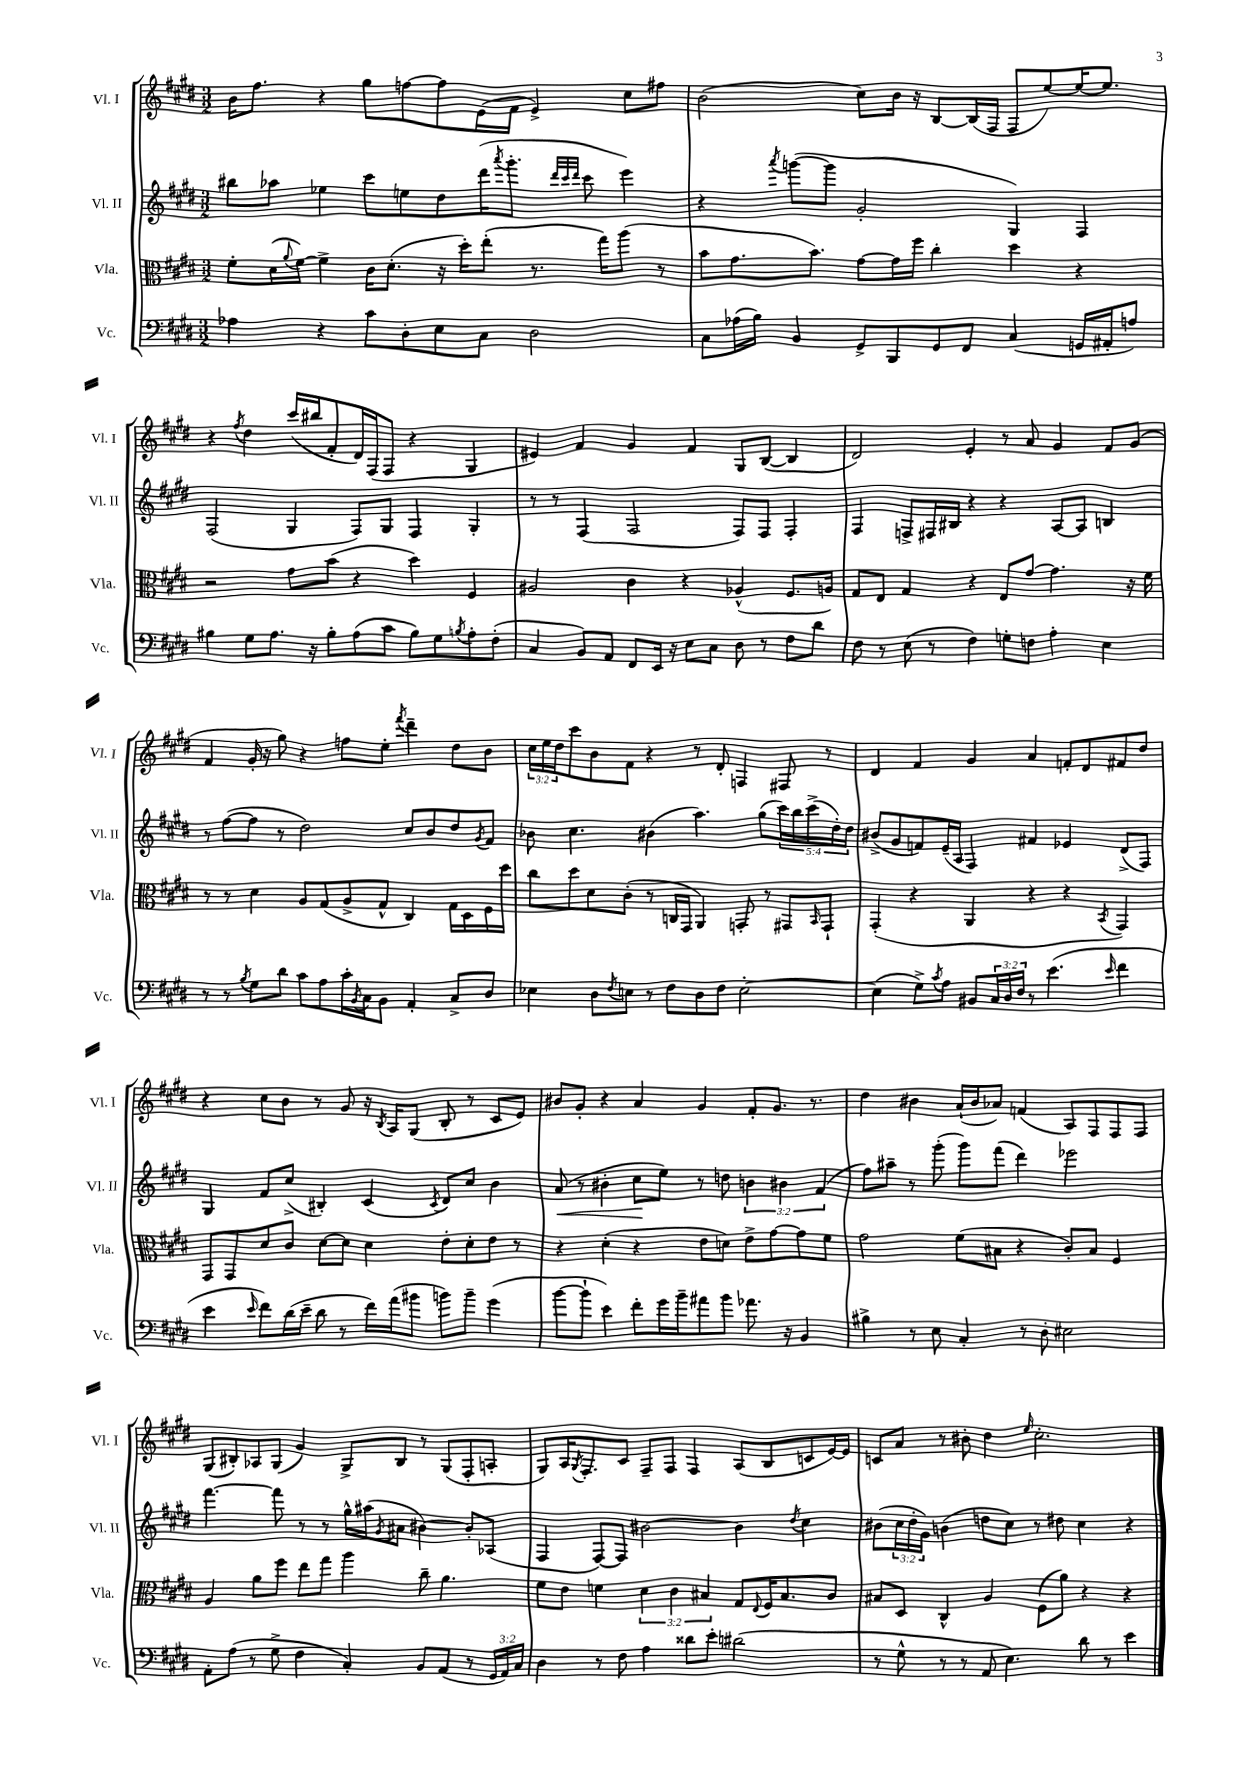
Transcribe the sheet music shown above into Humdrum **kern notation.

**kern	**kern	**kern	**dynam	**kern
*part4	*part3	*part2	*part2	*part1
*staff4	*staff3	*staff2	*staff2	*staff1
*I"Vc.	*I"Vla.	*I"Vl. II	*	*I"Vl. I
*I'Vc.	*I'Vla.	*I'Vl. II	*	*I'Vl. I
*clefF4	*clefC3	*clefG2	*	*clefG2
*k[f#c#g#d#]	*k[f#c#g#d#]	*k[f#c#g#d#]	*	*k[f#c#g#d#]
*M3/2	*M3/2	*M3/2	*	*M3/2
=1	=1	=1	=1	=1
4A-X\	8f#'\L	8bb#X\L	.	16b\KL
.	.	.	.	8.ff#\J
.	(16d#\L	8aa-X\J	.	.
.	8qqa/	.	.	.
.	[16f#\JJ)	.	.	.
4r	4f#^\]	4ee-X\	.	4r
8c#\L	16c#\KL	8ccc#\L	.	8gg#\L
.	(8.d#'\J	.	.	.
8D#'\	.	8een\	.	[8ffn\
8E\	16r	8dd#\	.	8ff\]
.	16dd#'\KL)	.	.	.
8C#\J	(8ee'\J	(16ddd#\K	.	(16e\L
.	.	8qaaa/	.	.
.	.	8.ggg#'\J	.	16f#\JJ
2D#\	8.r	.	.	4e^/)
.	.	32qqddd#/LLL	.	.
.	.	32qqccc#/	.	.
.	.	32qqddd#/JJJ	.	.
.	.	8ccc#\	.	.
.	16gg#\KL)	.	.	.
.	(8aa\J	4eee\)	.	8cc#\L
.	8r	.	.	8ff#X\J
=2	=2	=2	=2	=2
8C#\L	8b\L	4r	.	(2b\
(16A-X\L	8.g#\	.	.	.
16B\JJ)	.	.	.	.
.	.	8qaaa/	.	.
4BB/	.	([8gggn\L	.	.
.	8.b\J)	.	.	.
.	.	8ggg\J]	.	.
8GG#^/L	[8g#\L	2g#'/	.	8cc#\L)
8BBB/	16g#\L]	.	.	16b\Jk
.	16ff#\JJ	.	.	16r
8GG#/	4cc#'\	.	.	[8B/L
8FF#/J	.	.	.	(16B/L]
.	.	.	.	16F#/JJ
(4C#/	4dd#\	4G#/)	.	8F#/L
.	.	.	.	[8ee/)
16GGn/LL	4r	4F#/	.	16ee/K_
16AA#X'/J	.	.	.	8.ee/J]
8An/J)	.	.	.	.
!!LO:LB:g=z
=3	=3	=3	=3	=3
4B#X\	2r	(2F#/	.	4r
.	.	.	.	8qff#/
8G#\L	.	.	.	4dd#\
8.A\J	.	.	.	.
.	8g#\L	4G#/	.	(16ccc#/LL
16r	.	.	.	16bb#X/J
8B#'\L	(8b\J	.	.	8f#'/
(8A\	4r	8F#/L)	.	16d#/L)
.	.	.	.	(16F#/J
8c#\J	.	8G#/J	.	8F#/J
8B#\L)	4dd#\)	4F#/	.	4r
8G#\	.	.	.	.
8qBn/	.	.	.	.
8A'\	4F#/	4G#'/	.	4G#/
(8F#'\J	.	.	.	.
=4	=4	=4	=4	=4
4C#/	2A#X/	8r	.	4e#X/)
.	.	8r	.	.
8BB/L)	.	(4F#/	.	4f#/
8AA/J	.	.	.	.
8FF#/L	4c#\	2F#/	.	4g#/
16EE/Jk	.	.	.	.
16r	.	.	.	.
8E\L	4r	.	.	4f#/
8C#\J	.	.	.	.
8D#\	(4A-X^^/	8F#/L)	.	8G#/L
8r	.	8F#/J	.	([8B/J
8F#\L	8.F#/L	4F#'/	.	4B/]
8d#\J	.	.	.	.
.	16An/Jk)	.	.	.
=5	=5	=5	=5	=5
8F#\	8G#/L	4F#/	.	2d#/)
8r	8E/J	.	.	.
(8E\	4G#/	8Fn^/L	.	.
8r	.	16F#X/L	.	.
.	.	16B#X/JJ	.	.
4F#\)	4r	4r	.	4e'/
8Gn'\L	8E/L	4r	.	8r
8Fn\J	[8g#/J	.	.	8a/
4A'\	4.g#\]	[8A/L	.	4g#/
.	.	8A/J]	.	.
4E\	.	4Bn/	.	8f#/L
.	16r	.	.	(8g#/J
.	16f#\	.	.	.
!!LO:LB:g=z
=6	=6	=6	=6	=6
8r	8r	8r	.	4f#/
8r	8r	([8ff#\L	.	.
8qB/	.	.	.	.
8G#\L	4d#\	8ff#\J]	.	16g#'/
.	.	.	.	16r
8d#\J	.	8r	.	8gg#\)
8c#\L	8A/L	2dd#\)	.	4r
8A\	(8G#/	.	.	.
16c#'\L	8A^/	.	.	8ffn\L
8qBB/	.	.	.	.
16C#\J	.	.	.	.
8BB\J	8G#^^/J	.	.	8ee'\J
.	.	.	.	8qfff#/
4AA'/	4C#/)	8cc#/L	.	4ddd#~\
.	.	8b/	.	.
8C#^/L	16G#\LL	8dd#/	.	8dd#\L
.	16D#\	.	.	.
.	.	8qg#/	.	.
8D#/J	16F#\	8f#/J	.	8b\J
.	16dd#\JJ	.	.	.
=7	=7	=7	=7	=7
4E-X\	8cc#\L	8b-X\	.	24cc#\LL
.	.	.	.	24ee\
.	.	.	.	24dd#\J
.	8dd#\	4.cc#\	.	8ccc#\
8D#\L	8d#\	.	.	8b\
8qF#/	.	.	.	.
8En\J	(8c#'\J	.	.	8f#\J
8r	8r	(4b#X\	.	4r
8F#\L	16Cn/LL	.	.	.
.	16GG#/JJ	.	.	.
8D#\	4AA/)	4.aa\)	.	8r
8F#\J	.	.	.	8d#'/
[2E'\	8GGn'/	.	.	4Fn/
.	8r	(8gg#\L	.	.
.	8GG#X/L	20ccc#\L)	.	8F#X/
.	.	20bb\	.	.
.	.	(20ccc#^\	.	.
.	16qqBB/	.	.	.
.	8GG#`/J	.	.	8r
.	.	20dd#'\)	.	.
.	.	20dd#\JJ	.	.
=8	=8	=8	=8	=8
(4E\]	(4GG#'/	(8b#X^/L	.	4d#/
.	.	8g#/	.	.
8G#^\L)	4r	8fn/)	.	4f#/
8qc#/	.	.	.	.
8A\J	.	(16e~/L	.	.
.	.	16A/JJ	.	.
8BB#X/L	4AA/	4F#/)	.	4g#/
24C#/L	.	.	.	.
24D#/	.	.	.	.
24F#/JJ	.	.	.	.
8r	4r	4f#X/	.	4a/
(4.e\	.	.	.	.
.	4r	4e-X/	.	8fn'/L
.	.	.	.	8d#/
16qqe/	8qBB/	.	.	.
4f#\	4GG#/)	(8d#^/L	.	8f#X/
.	.	8F#/J)	.	8dd#/J
!!LO:LB:g=z
=9	=9	=9	=9	=9
4e\	8GG#/L	4G#/	.	4r
.	8GG#/	.	.	.
16qqe/	.	.	.	.
8f#\L)	8d#/	8f#/L	.	8cc#\L
(16d#\L	8c#/J	(8cc#^/J	.	8b\J
16e~\JJ	.	.	.	.
8d#\	[8d#\L	4B#X'/)	.	8r
8r	8d#\J]	.	.	8g#/
16f#\LL)	4d#\	(4c#/	.	16r
.	.	.	.	8qB/
(16a\J	.	.	.	16A/KL
8b#X\J	.	.	.	(8G#/J
.	.	8qc#/	.	.
8bn\L)	8e'\L	8d#/L)	.	8B'/
8b~\J	8d#'\	8cc#/J	.	8r
(4g#\	8e\J	4b\	.	8c#/L
.	8r	.	.	8e/J)
=10	=10	=10	=10	=10
!	!	!	!LO:HP:b	!
[8b\L	4r	(8a/	<	8b#X/L
8b`\J]	.	8r	.	8g#'/J
4e\)	(4d#'\	4b#X'\	.	4r
8f#'\L	4r	8cc#\L	.	4a/
16g#\L	.	8ee\J)	[	.
16b~\J	.	.	.	.
8a#X\	8e\L	8r	.	4g#/
8b\J	8dn\J)	8ddn\	.	.
8.a-X\	8e^\L	6bn\	.	8f#'/L
.	[8g#\	.	.	8.g#/J
.	.	6b#X\	.	.
16r	.	.	.	.
4BB/	8g#\]	.	.	.
.	.	.	.	8.r
.	.	(6f#/	.	.
.	8f#\J	.	.	.
=11	=11	=11	=11	=11
4B#X^\	2g#\	8ff#\L)	.	4dd#\
.	.	8aa#X~\J	.	.
8r	.	8r	.	4b#X\
8E\	.	(8ggg#'\	.	.
4C#'/	(8f#\L	8ggg#\L)	.	(16a`/LL
.	.	.	.	16b#/J
.	8B#X\J	(8fff#\J	.	8a-X/J)
8r	4r	4ddd#\)	.	(4fn/
8D#'\	.	.	.	.
2E#X\	8c#'/L)	2eee-X\	.	8A/L)
.	8B#/J	.	.	8F#/
.	4F#/	.	.	8F#/
.	.	.	.	8F#/J
!!LO:LB:g=z
=12	=12	=12	=12	=12
8AA'\L	4A/	[4.fff#\	.	(8G#/L
(8A\J	.	.	.	8B#X'/)
8r	8a\L	.	.	8A-X/
8G#^\	8ff#\J	8fff#\]	.	(8G#/J
4F#\	8ee\L	8r	.	4g#/)
.	8gg#\J	8r	.	.
4C#'/)	4aa\	16gg#^^\LL	.	8G#^/L
.	.	(16aa#X\J	.	.
.	.	8qg#/	.	.
.	.	8a#X\J	.	8B#/J
8BB/L	8cc#~\	[4b#X\)	.	8r
(8AA/J	4.a\	.	.	(8G#/L
8r	.	8b#'/L]	.	8F#'/
24GG#/LL	.	(8A-X/J	.	8An'/J
24AA/)	.	.	.	.
24C#/JJ	.	.	.	.
=13	=13	=13	=13	=13
4D#\	8f#\L	4F#/	.	8G#/L)
.	8e\J	.	.	16A/K
.	.	.	.	8qG#/
.	.	.	.	8.F#'/
8r	4fn\	[8F#/L)	.	.
8F#\	.	8F#/J]	.	8c#/J
4A\	6d#\	[2b#X\	.	8F#~/L
.	.	.	.	8F#/J
.	6c#\	.	.	.
8d##X\L	.	.	.	4F#/
.	6B#X/	.	.	.
8e'\J	.	.	.	.
(2d#X\	8G#/L	4b#\]	.	(8A/L
.	8qqE/	.	.	.
.	16F#/K	.	.	8B/
.	8.B#/	.	.	.
.	.	8qdd#/	.	.
.	.	4cc#\	.	8cn/
.	8c#/J	.	.	[16e/L)
.	.	.	.	16e/JJ]
=14	=14	=14	=14	=14
8r	8B#X/L	(8b#X\L	.	8cn/L
8G#^^\	8D#/J	24cc#\L	.	8a/J
.	.	24dd#'\	.	.
.	.	24g#\JJ)	.	.
8r	4C#^^/	(4bn\	.	8r
8r	.	.	.	8b#X'\
8AA/	4A/	8ddn\L	.	4dd#\
4.E\)	.	8cc#\J)	.	.
.	.	.	.	16qqee/
.	(8F#\L	8r	.	2.cc#'\
.	8a\J)	8dd#X\	.	.
8d#\	4r	4cc#\	.	.
8r	.	.	.	.
4e\	4r	4r	.	.
==	==	==	==	==
*-	*-	*-	*-	*-
